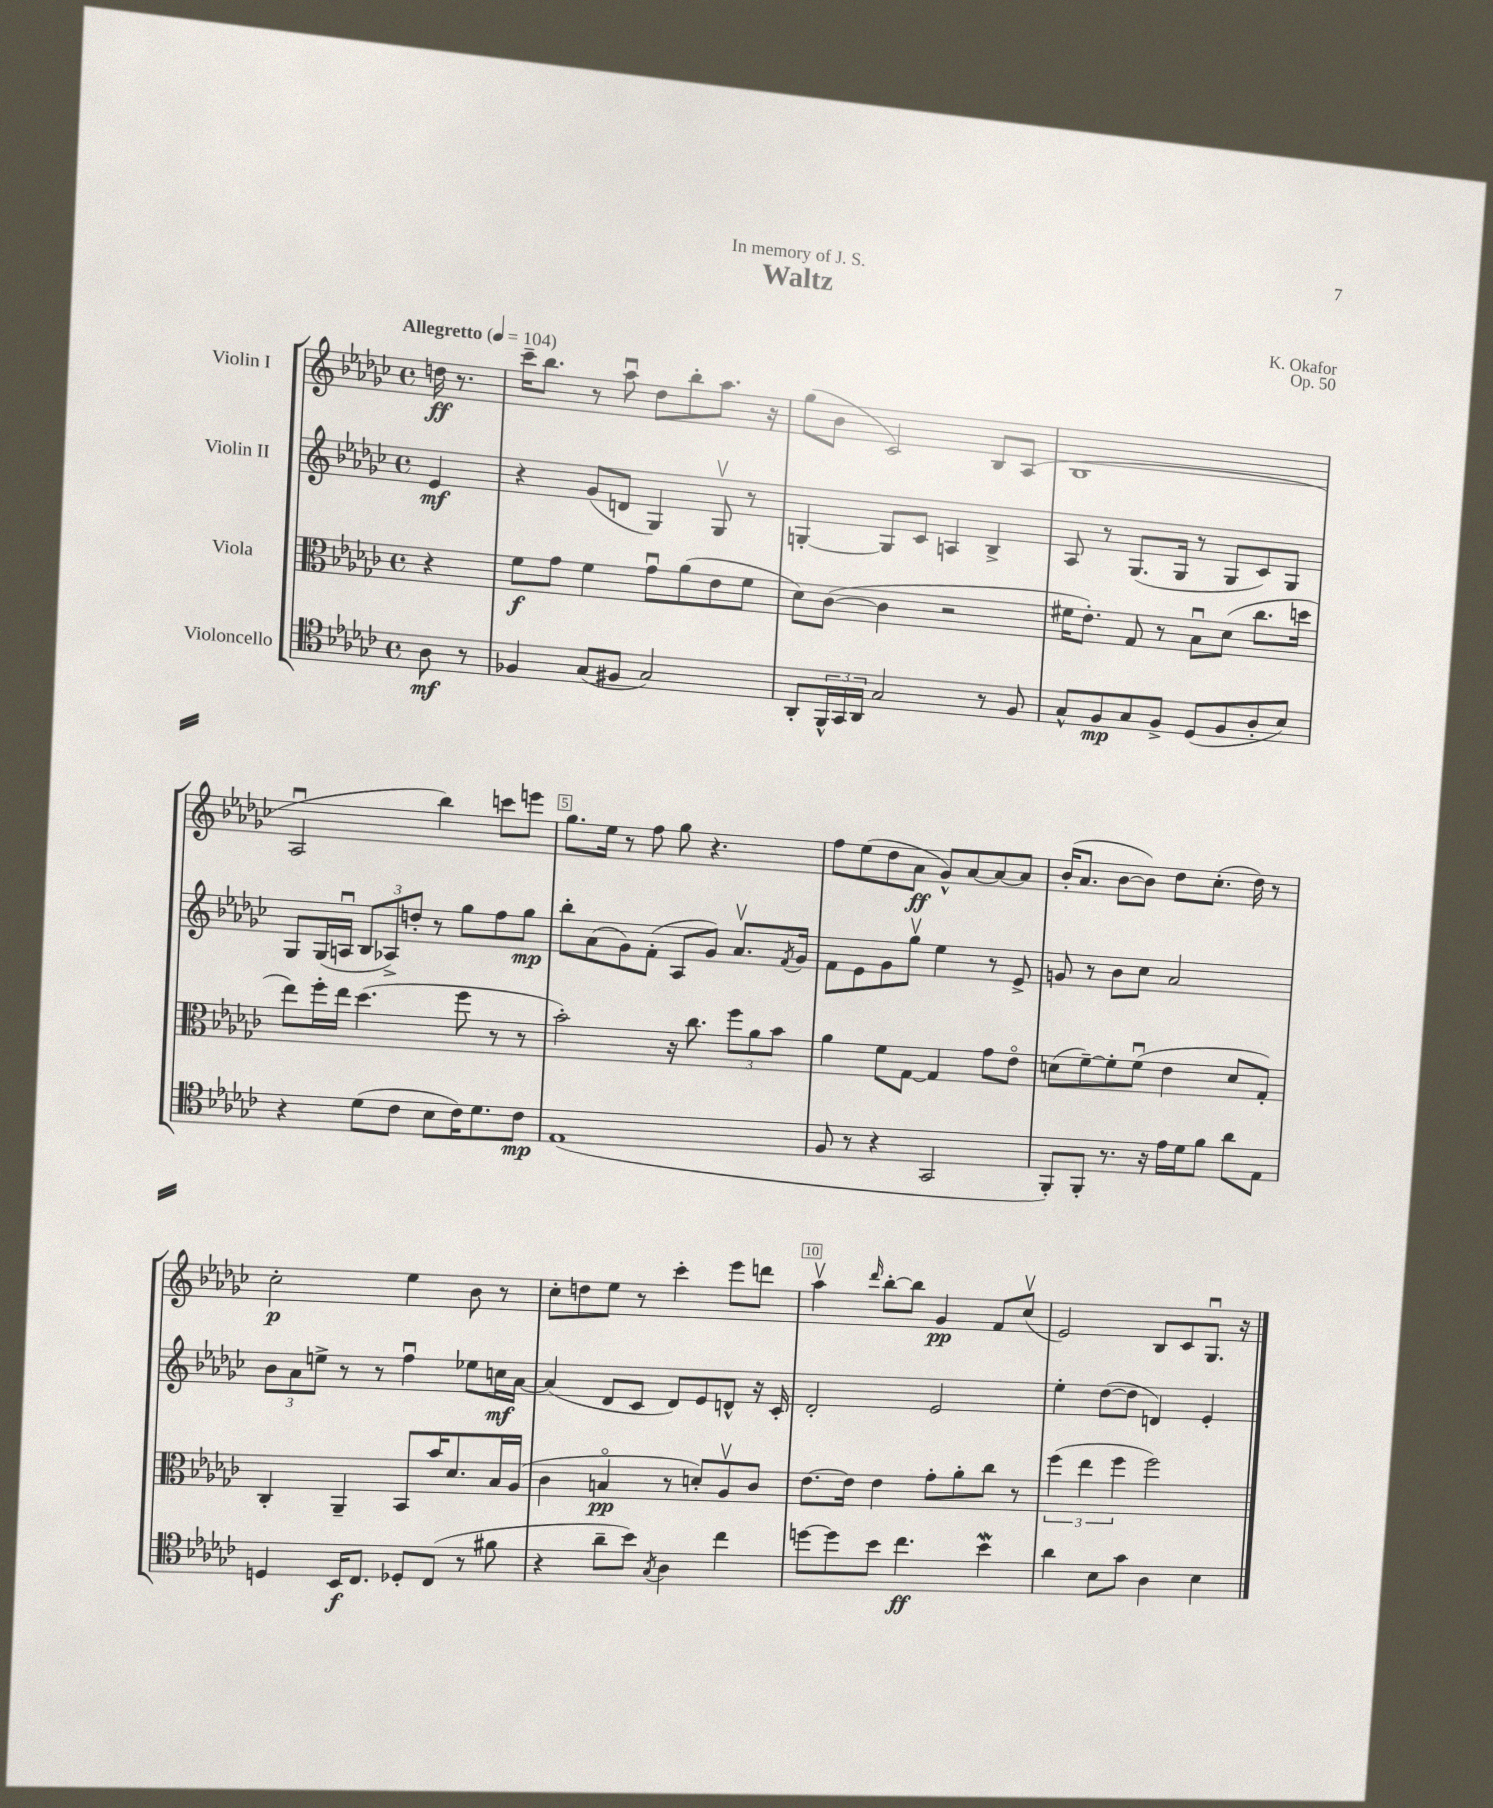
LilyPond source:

\header { title = "Waltz" composer = "K. Okafor" dedication = "In memory of J. S." opus = "Op. 50" }
<<
\new StaffGroup <<
\new Staff = "s0" \with { instrumentName = "Violin I" } {
    \clef treble \key ges \major \defaultTimeSignature \time 4/4 \partial 4 \tempo "Allegretto" 4 = 104
    d''16\ff r8. |
    ces'''16-- bes''8. r8 aes''8\downbow des''8 bes''8-. aes''8. r16 |
    ges''8( bes'8 ces'2) bes8 aes8( |
    bes1 |
    aes2\downbow bes''4) c'''8 e'''8 |
    ges''8. ees''16 r8 f''8 ges''8 r4. |
    f''8 ees''8( des''8 aes'8\ff ges'8-^) aes'8~ aes'8~ aes'8 |
    bes'16-.( aes'8. bes'8~ bes'8) des''8 ces''8.-.( des''16) r8 |
    ces''2-.\p ees''4 bes'8 r8 |
    ces''8-. d''8 ees''8 r8 ces'''4-. ees'''8 d'''8 |
    aes''4\upbow \grace { des'''16 } bes''8~-. bes''8 ges'4\pp f'8 ces''8\upbow( |
    ees'2) bes8 ces'8 ges8.\downbow r16 \bar "|." |
}
\new Staff = "s1" \with { instrumentName = "Violin II" } {
    \clef treble \key ges \major \defaultTimeSignature \time 4/4 \partial 4
    ees'4\mf |
    r4 ges'8( d'8 ges4) ges8\upbow r8 |
    g4~-. g8 ces'8 a4 bes4-> |
    aes8 r8 ges8.( ges16 r8 ges8 ces'8) ges8 |
    ges8 ges16( a16\downbow \tuplet 3/2 { bes8 aes8->) d''8-. } r8 ges''8 f''8 ges''8\mp |
    bes''8-. aes'8( ges'8) f'8-.( aes8 ges'8) aes'8.\upbow \acciaccatura { f'8 } ges'16 |
    f'8 ees'8 ges'8 ges''8\upbow ees''4 r8 ees'8-> |
    g'8 r8 bes'8 ces''8 aes'2 |
    \tuplet 3/2 { bes'8 aes'8 e''8-> } r8 r8 f''4\downbow ees''8 c''16\mf aes'16~ |
    aes'4( des'8 ces'8 des'8) ees'8 d'8-^ r16 ces'16-. |
    des'2-. ees'2 |
    ees''4-. des''8~( des''8 d'4) ees'4-. \bar "|." |
}
\new Staff = "s2" \with { instrumentName = "Viola" } {
    \clef alto \key ges \major \defaultTimeSignature \time 4/4 \partial 4
    r4 |
    f'8\f ges'8 f'4 ges'8\downbow aes'8( ees'8 f'8 |
    des'8) ces'8~( ces'4 r2 |
    fis'16 ees'8.-.) ges8 r8 bes8\downbow des'8( ces''8. d''16 |
    ees''8) f''16-. ees''16 des''4.( f''8 r8 r8 |
    bes'2-.) r16 ces''8. \tuplet 3/2 { f''8 aes'8 bes'8 } |
    aes'4 f'8 ges8~ ges4 ges'8 ees'8\flageolet |
    d'8( f'8~--) f'8-. f'8\downbow( ees'4 d'8 ges8-.) |
    ces4-. aes,4-- bes,8 bes'16 des'8. bes16 aes16( |
    ces'4 b4\flageolet\pp r8 d'8-.) aes8\upbow ces'8 |
    ees'8.~ ees'16 ees'4 ges'8-. aes'8-. ces''8 r8 |
    \tuplet 3/2 { f''4( ees''4 f''4 } f''2) \bar "|." |
}
\new Staff = "s3" \with { instrumentName = "Violoncello" } {
    \clef tenor \key ges \major \defaultTimeSignature \time 4/4 \partial 4
    aes8\mf r8 |
    fes4 ges8( fis8 ges2) |
    aes,8-. \tuplet 3/2 { f,16-^ ges,16 aes,16 } ges2 r8 f8 |
    ges8-^ f8\mp ges8 f8-> des8( f8 aes8-. bes8) |
    r4 des'8( ces'8 bes8 ces'16) des'8. ces'8\mp |
    ees1( |
    f8 r8 r4 ges,2 |
    f,8-.) f,8-. r8. r16 ees'16 des'16 f'8 aes'8 ees8 |
    d4 bes,16\f ces8. des8-. ces8( r8 fis'8 |
    r4 aes'8-- bes'8) \acciaccatura { ges8 } aes4 ces''4 |
    d''8~ d''8 bes'8 ces''4.\ff bes'4\mordent |
    aes'4 bes8 ges'8 aes4 bes4 \bar "|." |
}
>>
>>
\layout { \context { \Score \override BarNumber.break-visibility = ##(#f #t #t) barNumberVisibility = #(every-nth-bar-number-visible 5) \override BarNumber.stencil = #(make-stencil-boxer 0.1 0.3 ly:text-interface::print) } }
